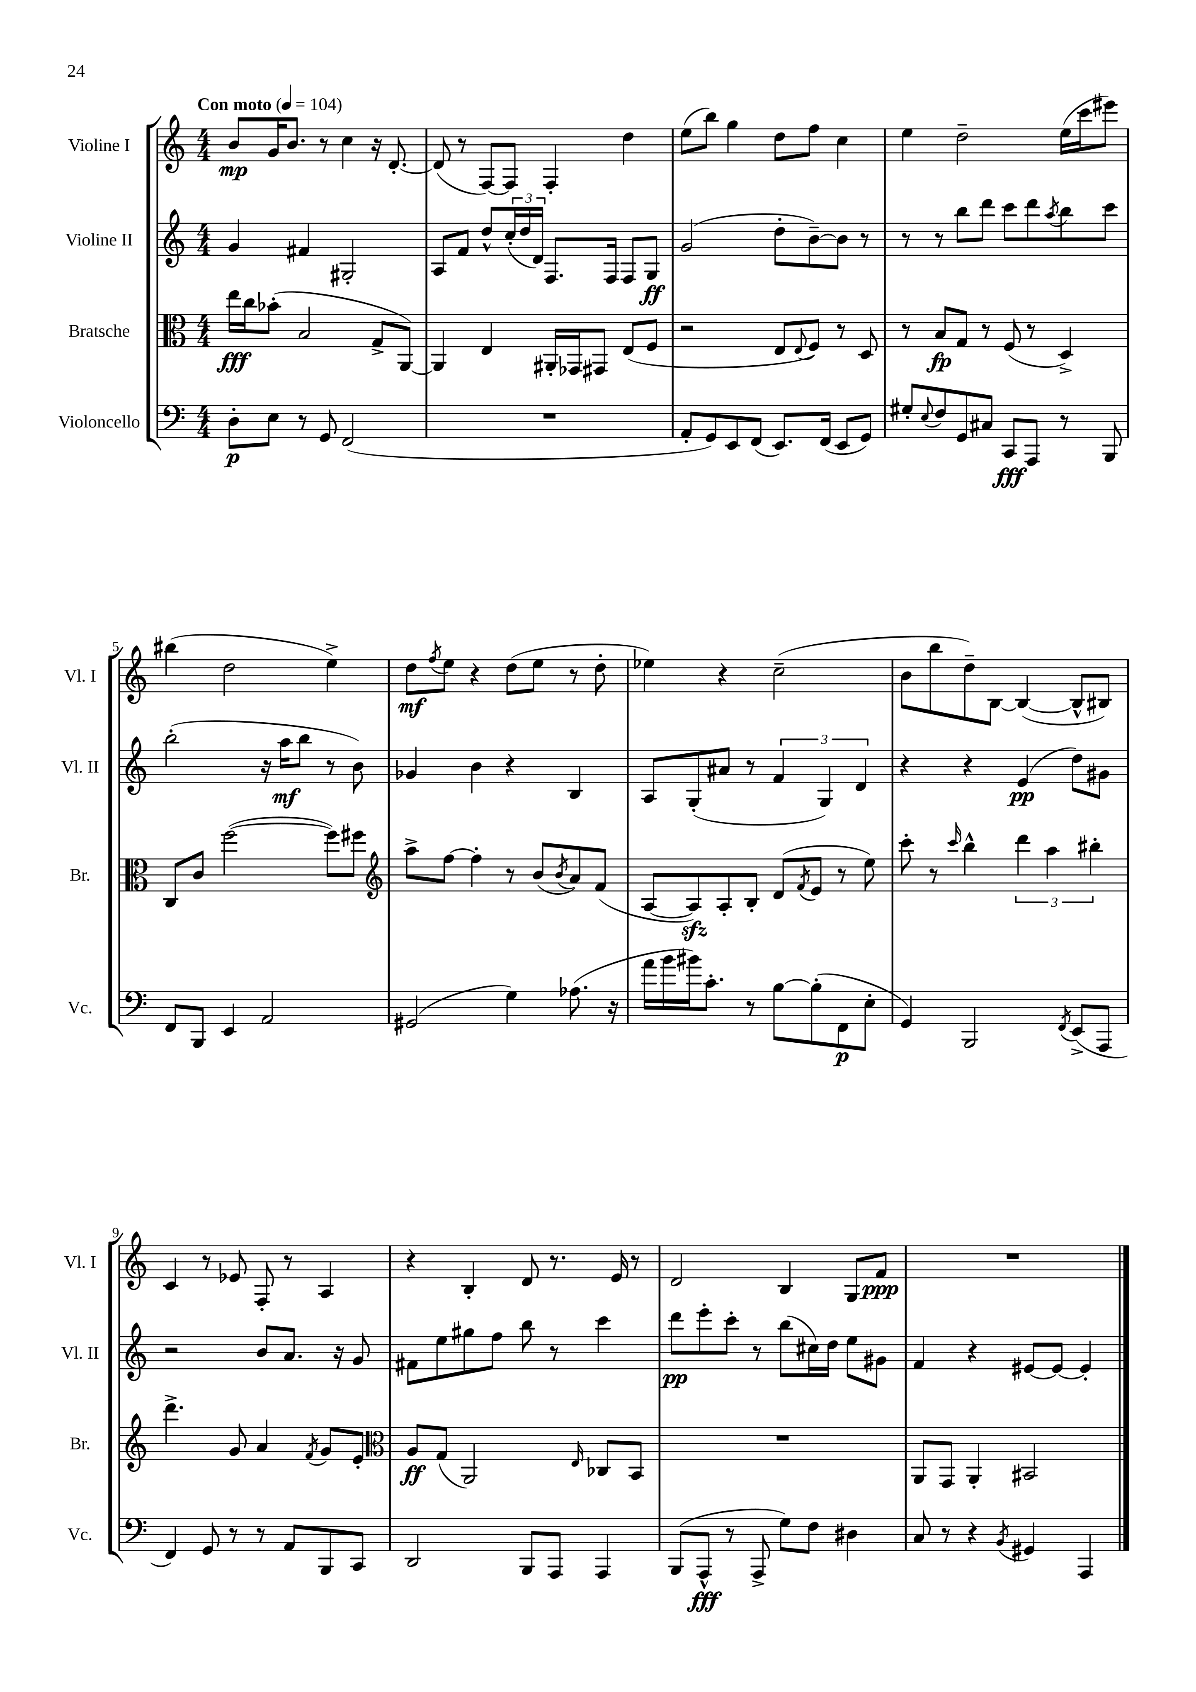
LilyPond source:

<<
\new StaffGroup <<
\new Staff = "s0" \with { instrumentName = "Violine I" shortInstrumentName = "Vl. I" } {
    \clef treble \key c \major \numericTimeSignature \time 4/4 \tempo "Con moto" 4 = 104
    b'8\mp g'16 b'8. r8 c''4 r16 d'8.~-. |
    d'8( r8 f8~) f8 f4-. d''4 |
    e''8( b''8) g''4 d''8 f''8 c''4 |
    e''4 d''2-- e''16( c'''16 eis'''8) |
    bis''4( d''2 e''4->) |
    d''8\mf \acciaccatura { f''8 } e''8 r4 d''8( e''8 r8 d''8-. |
    ees''4) r4 c''2--( |
    b'8 b''8 d''8--) b8~ b4~( b8-^ bis8) |
    c'4 r8 ees'8 f8-. r8 a4 |
    r4 b4-. d'8 r8. e'16 r8 |
    d'2 b4 g8 f'8\ppp |
    R1 \bar "|." |
}
\new Staff = "s1" \with { instrumentName = "Violine II" shortInstrumentName = "Vl. II" } {
    \clef treble \key c \major \numericTimeSignature \time 4/4
    g'4 fis'4 gis2-. |
    a8 f'8 d''8-^ \tuplet 3/2 { c''16-.( d''16 d'16) } f8. f16 f8 g8\ff |
    g'2( d''8-. b'8~--) b'8 r8 |
    r8 r8 b''8 d'''8 c'''8 d'''8 \acciaccatura { a''8 } b''8 c'''8 |
    b''2-.( r16 a''16\mf b''8 r8 b'8) |
    ges'4 b'4 r4 b4 |
    a8 g8-.( ais'8 r8 \tuplet 3/2 { f'4 g4) d'4 } |
    r4 r4 e'4\pp( d''8) gis'8 |
    r2 b'8 a'8. r16 g'8 |
    fis'8 e''8 gis''8 f''8 b''8 r8 c'''4 |
    d'''8\pp e'''8-. c'''8-. r8 b''8( cis''16) d''16 e''8 gis'8 |
    f'4 r4 eis'8~ eis'8~ eis'4-. \bar "|." |
}
\new Staff = "s2" \with { instrumentName = "Bratsche" shortInstrumentName = "Br." } {
    \clef alto \key c \major \numericTimeSignature \time 4/4
    e''16\fff c''16 bes'8-.( b2 g8-> a,8~) |
    a,4 e4 ais,16-. ges,16 gis,8 e8( f8 |
    r2 e8 \appoggiatura { e8 } f8) r8 d8 |
    r8 b8\fp g8 r8 f8( r8 d4->) |
    c8 c'8 f''2~( f''8) fis''8 |
    \clef treble a''8-> f''8~ f''4-. r8 b'8( \acciaccatura { b'8 } a'8) f'8( |
    a8~ a8\sfz) a8-. b8-. d'8( \acciaccatura { f'8 } e'8 r8 e''8) |
    c'''8-. r8 \grace { c'''16 } b''4-^ \tuplet 3/2 { d'''4 a''4 bis''4-. } |
    d'''4.-> g'8 a'4 \acciaccatura { f'8 } g'8 e'8-. |
    \clef alto a8\ff g8( a,2) \grace { e16 } ces8 b,8 |
    R1 |
    a,8 g,8 a,4-. bis,2 \bar "|." |
}
\new Staff = "s3" \with { instrumentName = "Violoncello" shortInstrumentName = "Vc." } {
    \clef bass \key c \major \numericTimeSignature \time 4/4
    d8-.\p e8 r8 g,8 f,2( |
    R1 |
    a,8-. g,8) e,8 f,8( e,8.) f,16( e,8 g,8) |
    gis8-. \appoggiatura { e8 } f8 g,8 cis8 c,8\fff a,,8 r8 b,,8 |
    f,8 b,,8 e,4 a,2 |
    gis,2( g4) aes8.( r16 |
    a'16 b'16 bis'16) c'8.-. r8 b8~ b8-.( f,8\p e8-. |
    g,4) b,,2 \acciaccatura { f,8 } e,8->( a,,8 |
    f,4) g,8 r8 r8 a,8 b,,8 c,8 |
    d,2 b,,8 a,,8 a,,4 |
    b,,8( a,,8-^\fff r8 a,,8-> g8) f8 dis4 |
    c8 r8 r4 \acciaccatura { b,8 } gis,4 a,,4 \bar "|." |
}
>>
>>
